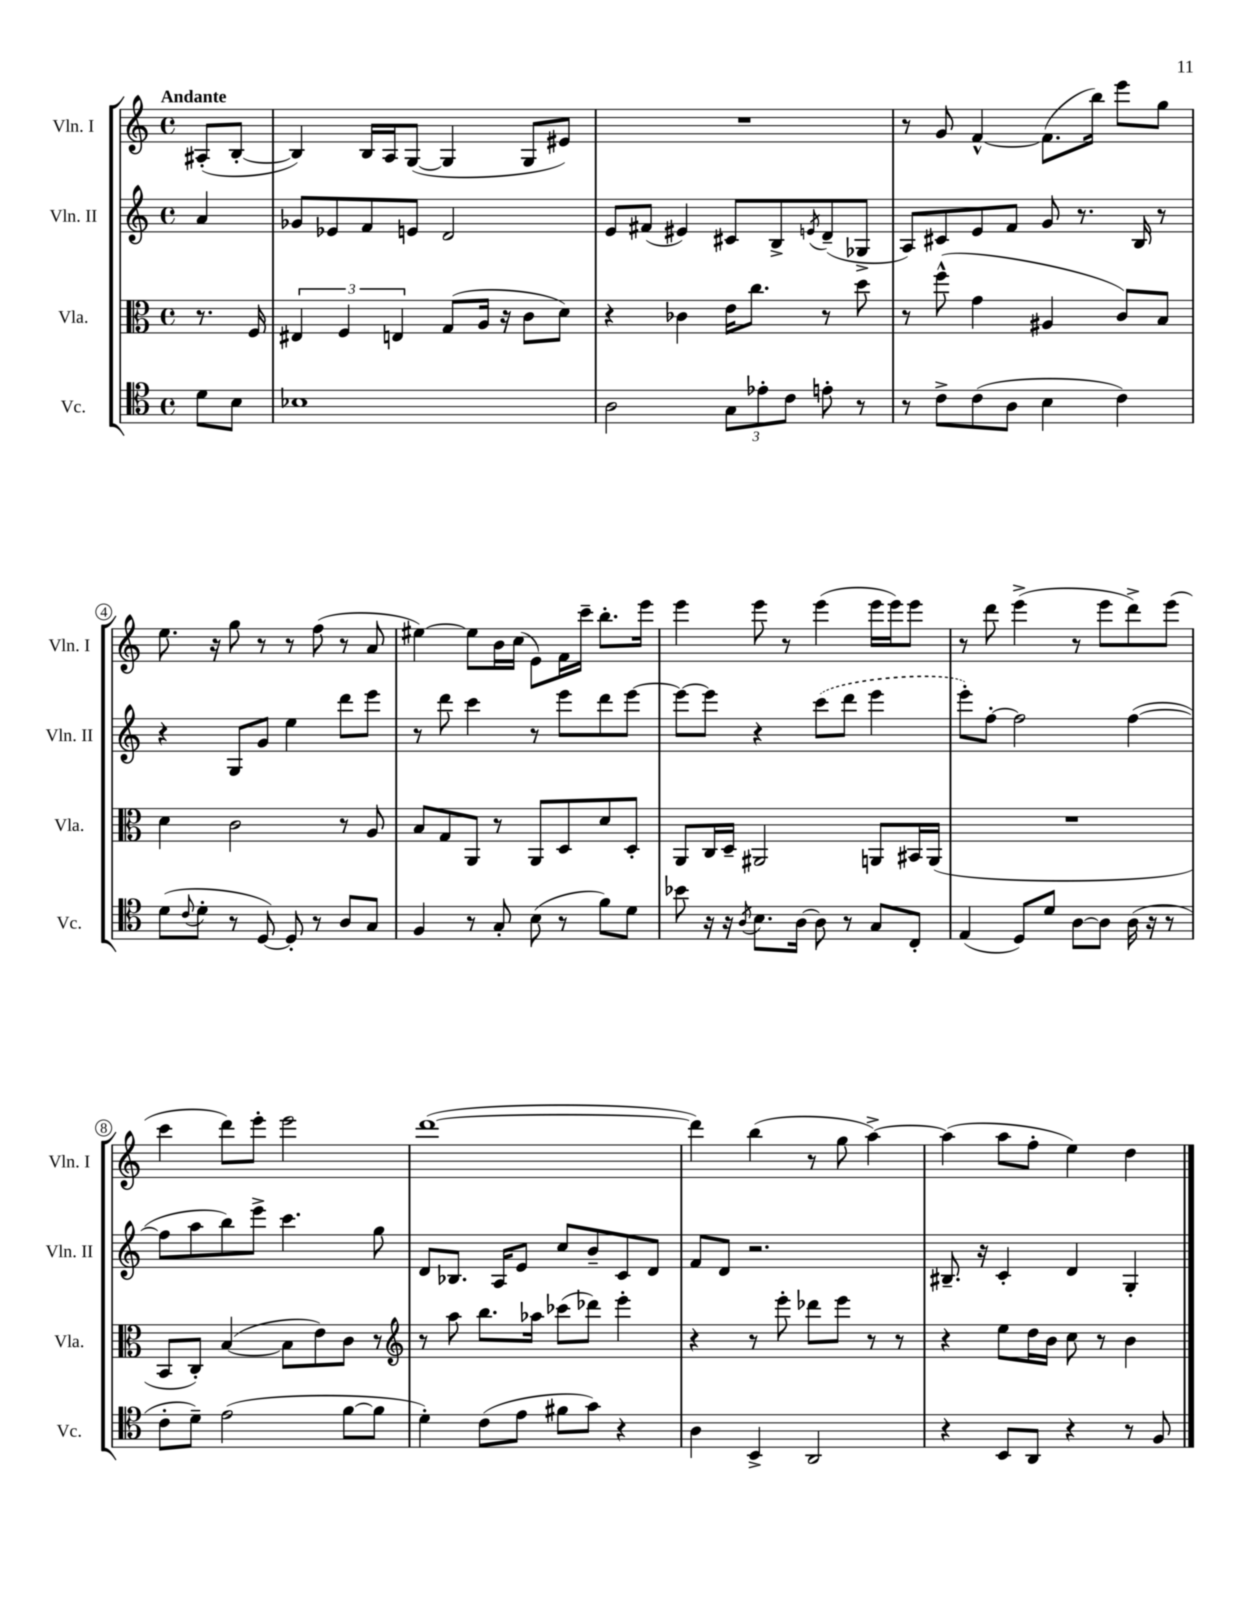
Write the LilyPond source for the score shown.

<<
\new StaffGroup <<
\new Staff = "s0" \with { instrumentName = "Vln. I" shortInstrumentName = "Vln. I" } {
    \clef treble \key c \major \defaultTimeSignature \time 4/4 \partial 4 \tempo "Andante"
    ais8-.( b8~-. |
    b4) b16 a16 g8~( g4 g8 eis'8) |
    R1 |
    r8 g'8 f'4~-^ f'8.( b''16) e'''8 g''8 |
    e''8. r16 g''8 r8 r8 f''8( r8 a'8 |
    eis''4~) eis''8 b'16 c''16( e'8) f'16 c'''16-- b''8.-. e'''16 |
    e'''4 e'''8 r8 e'''4( e'''16 e'''16) e'''8 |
    r8 d'''8 e'''4->( r8 e'''8 d'''8->) e'''8( |
    c'''4 d'''8) e'''8-. e'''2 |
    d'''1~( |
    d'''4) b''4( r8 g''8 a''4~->) |
    a''4( a''8 f''8-. e''4) d''4 \bar "|." |
}
\new Staff = "s1" \with { instrumentName = "Vln. II" shortInstrumentName = "Vln. II" } {
    \clef treble \key c \major \defaultTimeSignature \time 4/4 \partial 4
    a'4 |
    ges'8 ees'8 f'8 e'8 d'2 |
    e'8 fis'8( eis'4) cis'8 b8-> \acciaccatura { e'8 } d'8--( ges8-> |
    a8) cis'8 e'8 f'8 g'8 r8. b16 r8 |
    r4 g8 g'8 e''4 d'''8 e'''8 |
    r8 d'''8 c'''4 r8 e'''8 d'''8 e'''8~ |
    e'''8~ e'''8 r4 \once \slurDashed c'''8( d'''8 e'''4 |
    e'''8-.) f''8~-. f''2 f''4~( |
    f''8 a''8 b''8) e'''8-> c'''4. g''8 |
    d'8 bes8. a16 e'8 c''8 b'8-- c'8 d'8 |
    f'8 d'8 r2. |
    bis8.-- r16 c'4-. d'4 g4-. \bar "|." |
}
\new Staff = "s2" \with { instrumentName = "Vla." shortInstrumentName = "Vla." } {
    \clef alto \key c \major \defaultTimeSignature \time 4/4 \partial 4
    r8. f16 |
    \tuplet 3/2 { eis4 f4 e4 } g8( a16 r16 c'8 d'8) |
    r4 ces'4 e'16 c''8. r8 d''8 |
    r8 f''8-^( g'4 ais4 c'8) b8 |
    d'4 c'2 r8 a8 |
    b8 g8 a,8 r8 a,8 d8 d'8 d8-. |
    a,8 c16 d16-- ais,2 a,8 bis,16 a,16( |
    R1 |
    b,8 c8-.) b4~( b8 e'8) c'8 r8 |
    \clef treble r8 a''8 b''8. aes''16 ces'''8( des'''8) e'''4-. |
    r4 r8 e'''8-. des'''8 e'''8 r8 r8 |
    r4 e''8 d''16 b'16 c''8 r8 b'4 \bar "|." |
}
\new Staff = "s3" \with { instrumentName = "Vc." shortInstrumentName = "Vc." } {
    \clef tenor \key c \major \defaultTimeSignature \time 4/4 \partial 4
    d'8 b8 |
    bes1 |
    a2 \tuplet 3/2 { g8 ees'8-. c'8 } e'8-. r8 |
    r8 c'8-> c'8( a8 b4 c'4) |
    d'8( \appoggiatura { c'8 } d'8-. r8 d8~) d8-. r8 a8 g8 |
    f4 r8 g8-. b8( r8 f'8) d'8 |
    bes'8 r16 r16 \acciaccatura { a8 } b8. a16~ a8 r8 g8 c8-. |
    e4( d8) d'8 a8~ a8 a16( r16 r8 |
    c'8-. d'8--) e'2( f'8~ f'8 |
    d'4-.) c'8( e'8 fis'8 g'8) r4 |
    a4 b,4-> a,2 |
    r4 b,8 a,8 r4 r8 f8 \bar "|." |
}
>>
>>
\layout { \context { \Score \override BarNumber.stencil = #(make-stencil-circler 0.1 0.3 ly:text-interface::print) } }
